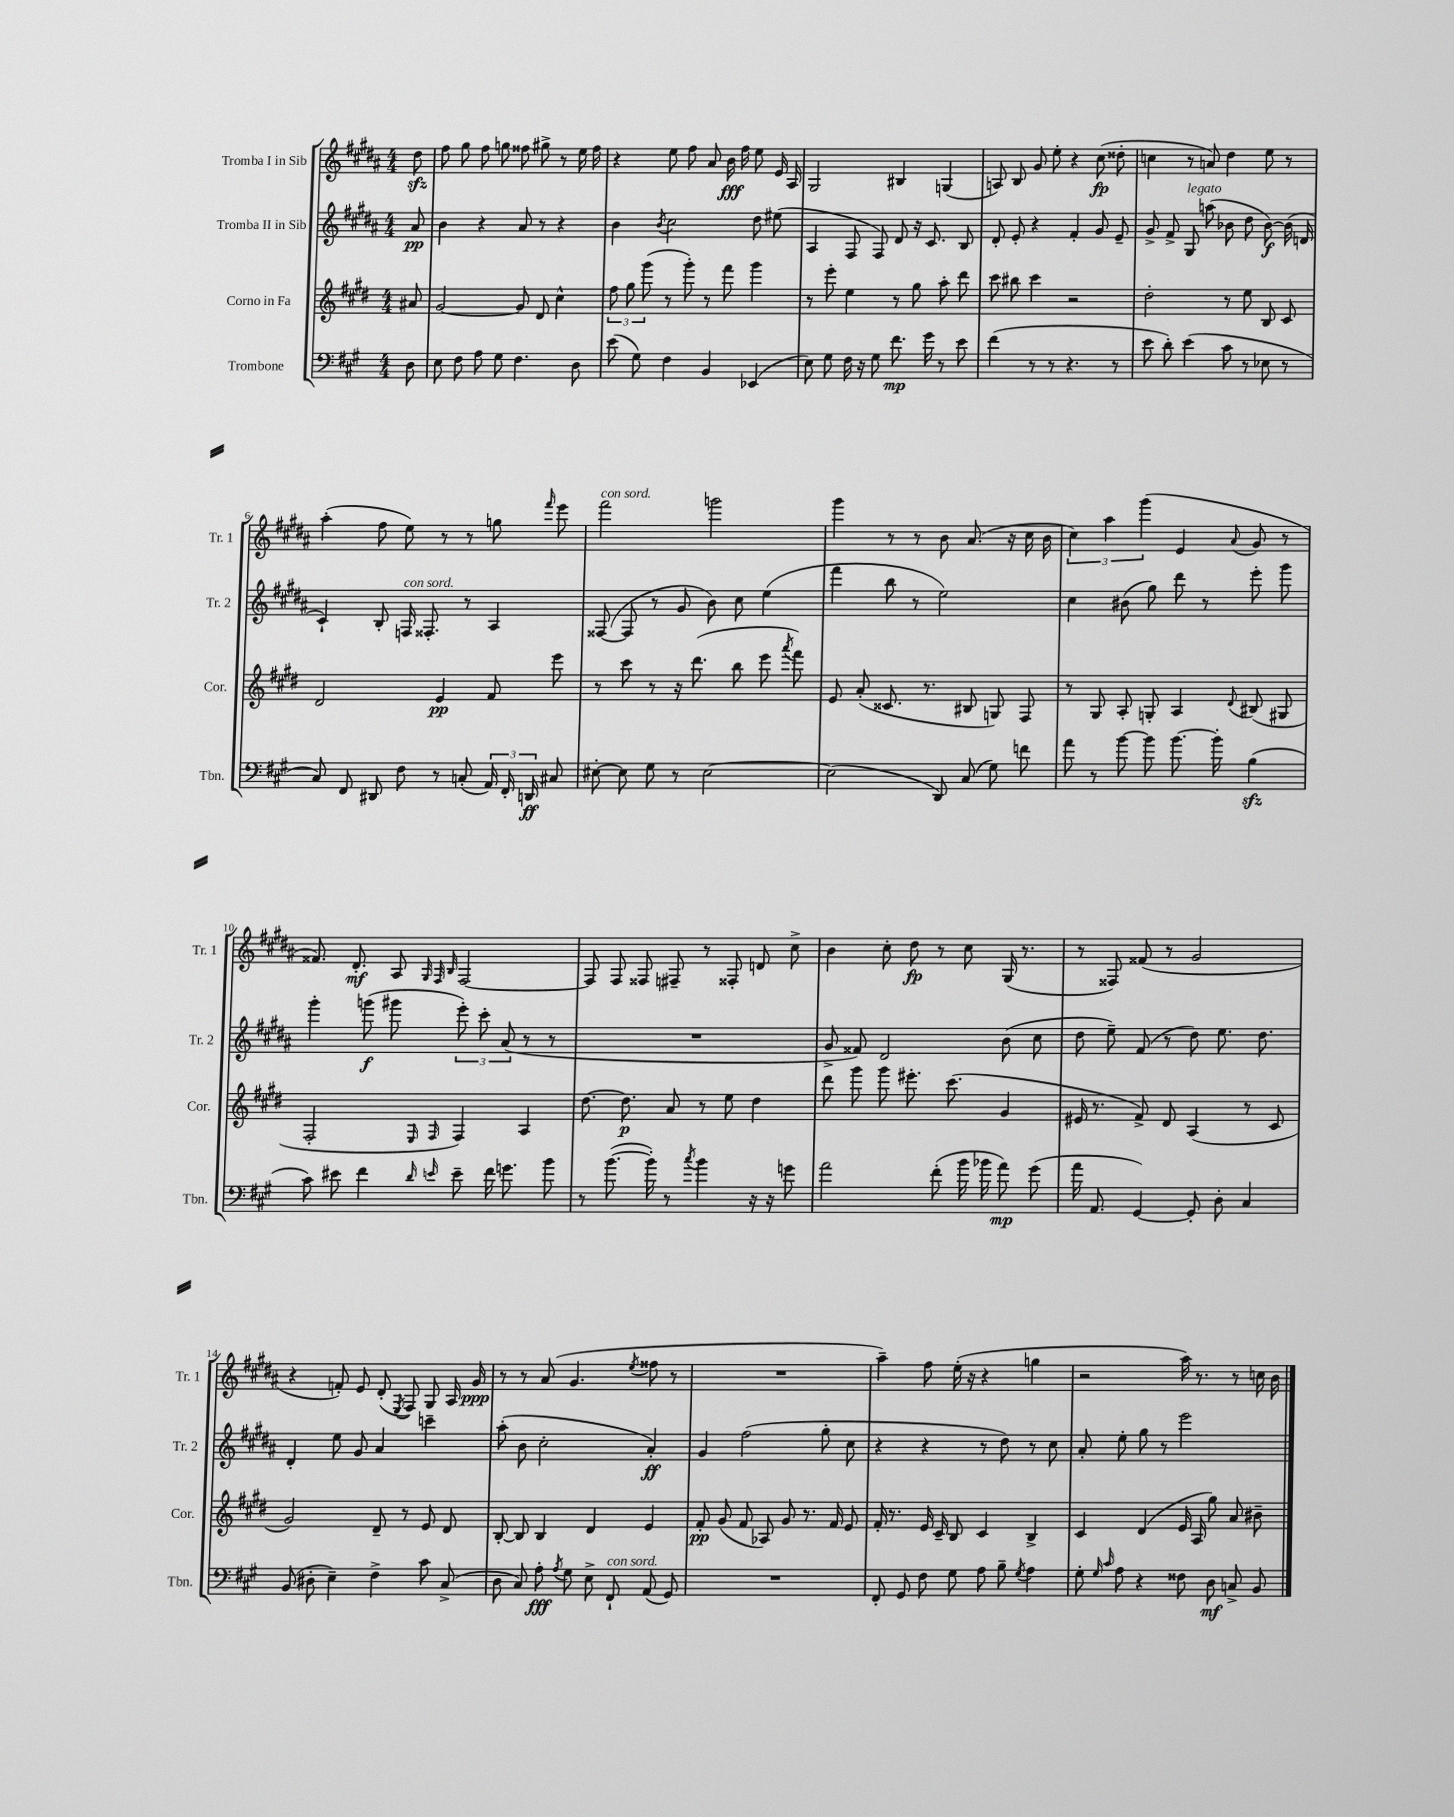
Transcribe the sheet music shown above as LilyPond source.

<<
\new StaffGroup <<
\new Staff = "s0" \with { instrumentName = "Tromba I in Sib" shortInstrumentName = "Tr. 1" } {
    \clef treble \key b \major \numericTimeSignature \time 4/4 \partial 8
    \autoBeamOff dis''8\sfz |
    fis''8 gis''8 fis''8 g''8 fisis''8 gis''8-> r8 e''16 fisis''16 |
    r4 e''8 fis''8 ais'8 b'16\fff fis''16 e''8 e'16 ais16 |
    gis2 bis4 g4( |
    a8) b8 gis'8 e''8-. r4 cis''8\fp( disis''8-. |
    c''4 r8 a'8) dis''4 e''8 r8 |
    ais''4-.( fis''8 e''8) r8 r8 g''8 \grace { fis'''16 } e'''8 |
    fis'''2^\markup { \italic "con sord." } g'''2 |
    gis'''4 r8 r8 b'8 ais'8.( r16 cis''16 b'16 |
    \tuplet 3/2 { cis''4) ais''4 gis'''4( } e'4 \appoggiatura { ais'8 } gis'8 r8 |
    fisis'8.) dis'8.-.\mf ais8 \grace { gis32 fis32 b32 } fis2~ |
    fis8 fis8 fisis8 fis8-- r8 fisis8-. d'8 cis''8-> |
    b'4 cis''8-. dis''8\fp r8 cis''8 gis16( r8. |
    r8 fisis8) fisis'8( r8 gis'2 |
    r4 f'8-.) e'8 dis'8-.( \acciaccatura { e8 } fis8) gis8 ais16 gis'16\ppp |
    r8 r8 ais'8( gis'4. \acciaccatura { e''8 } fisis''8 r8 |
    R1 |
    ais''4--) fis''8 e''16-.( r16 r4 g''4 |
    r2 ais''16) r8. r8 c''16 b'16 \bar "|." |
}
\new Staff = "s1" \with { instrumentName = "Tromba II in Sib" shortInstrumentName = "Tr. 2" } {
    \clef treble \key b \major \numericTimeSignature \time 4/4 \partial 8
    \autoBeamOff ais'8\pp |
    b'4 r4 ais'8 r8 r4 |
    b'4 \acciaccatura { b'8 } cis''2 dis''8 eis''8( |
    ais4 fis8 fis8) dis'8 r16 cis'8. b8 |
    dis'8-. e'8-. r4 fis'4-. gis'8 e'8-- |
    gis'8-> fis'8-> gis8^\markup { \italic "legato" } a''8( bes'8 dis''8 bes'8~\f) bes'16( d'16 |
    cis'4-!) b8-. f16^\markup { \italic "con sord." } fisis8.-. r8 ais4 |
    fisis8~( fisis8 r8 gis'8 b'8) cis''8 e''4( |
    fis'''4 b''8 r8 e''2) |
    cis''4 bis'8( gis''8) dis'''8 r8 e'''8-. gis'''8 |
    gis'''4-. g'''8\f( gis'''8 \tuplet 3/2 { e'''8-.) cis'''8-. ais'8( } r8 r8 |
    R1 |
    gis'8-> fisis'8) dis'2 b'8( cis''8 |
    dis''8 e''8--) fis'8( r8 dis''8) e''8. dis''8. |
    dis'4-. e''8 gis'8 ais'4 c'''4-- |
    ais''8-.( b'8 cis''2-. ais'4-.\ff) |
    gis'4 fis''2( gis''8-. cis''8 |
    r4 r4 r8 dis''8) r8 cis''8 |
    ais'8-. e''8-. gis''8 r8 e'''2 \bar "|." |
}
\new Staff = "s2" \with { instrumentName = "Corno in Fa" shortInstrumentName = "Cor." } {
    \clef treble \key e \major \numericTimeSignature \time 4/4 \partial 8
    \autoBeamOff ais'8 |
    gis'2~ gis'8 dis'8 cis''4-^ |
    \tuplet 3/2 { fis''8 gis''8 gis'''8( } r8 gis'''8-.) r8 fis'''8 gis'''4 |
    r8 e'''8-. e''4 r8 gis''8 a''8-. dis'''8 |
    cis'''8 bis''8 cis'''4 r2 |
    dis''2-. r8 e''8 b8 cis'8 |
    dis'2 e'4\pp fis'8 e'''8 |
    r8 cis'''8 r8 r16 dis'''8.( b''8 e'''8 \acciaccatura { a'''8 } fis'''8) |
    e'8 a'8-.( cisis'8. r8. bis8 g8) fis8 |
    r8 gis8 a8-. g8-. a4 \appoggiatura { dis'8 } bis8( gis8 |
    fis2-. \grace { e16 fis16 } fis4) a4 |
    dis''8.~ dis''8.\p a'8 r8 e''8 dis''4 |
    dis'''8 gis'''8 gis'''8 eis'''8.-. cis'''8.( gis'4 |
    eis'16 r8. fis'8->) dis'8 a4( r8 cis'8 |
    gis'2) dis'8-- r8 e'8 dis'8 |
    b8~-. b8 b4 dis'4 e'4 |
    fis'8-.\pp gis'8( fis'8 aes8) gis'8 r8. fis'16 e'8 |
    fis'16-. r8. e'16 cis'16-- b8 cis'4 b4-> |
    cis'4 dis'4( e'16 a16 gis''8) a'8 bis'8-- \bar "|." |
}
\new Staff = "s3" \with { instrumentName = "Trombone" shortInstrumentName = "Tbn." } {
    \clef bass \key a \major \numericTimeSignature \time 4/4 \partial 8
    \autoBeamOff d8 |
    e8 fis8 a8 gis8 fis4. d8 |
    e'8( gis8) fis4 b,4 ees,4( |
    e8) gis8 fis16 r16 gis8 fis'8.\mp gis'16 r8 e'8 |
    fis'4( r8 r8 r4. r8 |
    e'8 d'8-.) e'4( cis'8 r8 ees8 r8 |
    cis8) fis,8 dis,8 fis8 r8 c8-.( \tuplet 3/2 { a,16) fis,16-. d,16\ff } cis8 |
    eis8~-. eis8 gis8 r8 eis2~ |
    eis2( d,8) cis8( gis8) f'8 |
    a'8 r8 b'8~ b'8 b'8.~ b'16-. b4\sfz( |
    cis'8) eis'8 fis'4 \grace { d'16 e'16 } e'8-- fis'16 g'8. b'8 |
    r8 b'8.~( b'16-.) r8 \acciaccatura { cis''8 } b'4 r16 r16 g'8 |
    a'2 fis'8-.( b'16 bes'16 a'8\mp) gis'8( |
    a'16 a,8. gis,4~) gis,8-. d8-. cis4 |
    b,8( dis8-. e4--) fis4-> cis'8 cis8->( |
    d8 cis8) a8-.\fff \acciaccatura { a8 } gis8 e8-> fis,8-!^\markup { \italic "con sord." } a,8( gis,8) |
    R1 |
    fis,8-. gis,8 fis8 gis8 a8 b8-- \acciaccatura { gis8 } a4 |
    gis8-. \grace { gis16 cis'16 } a8 r4 fisis8 d8\mf c8-> b,8 \bar "|." |
}
>>
>>
